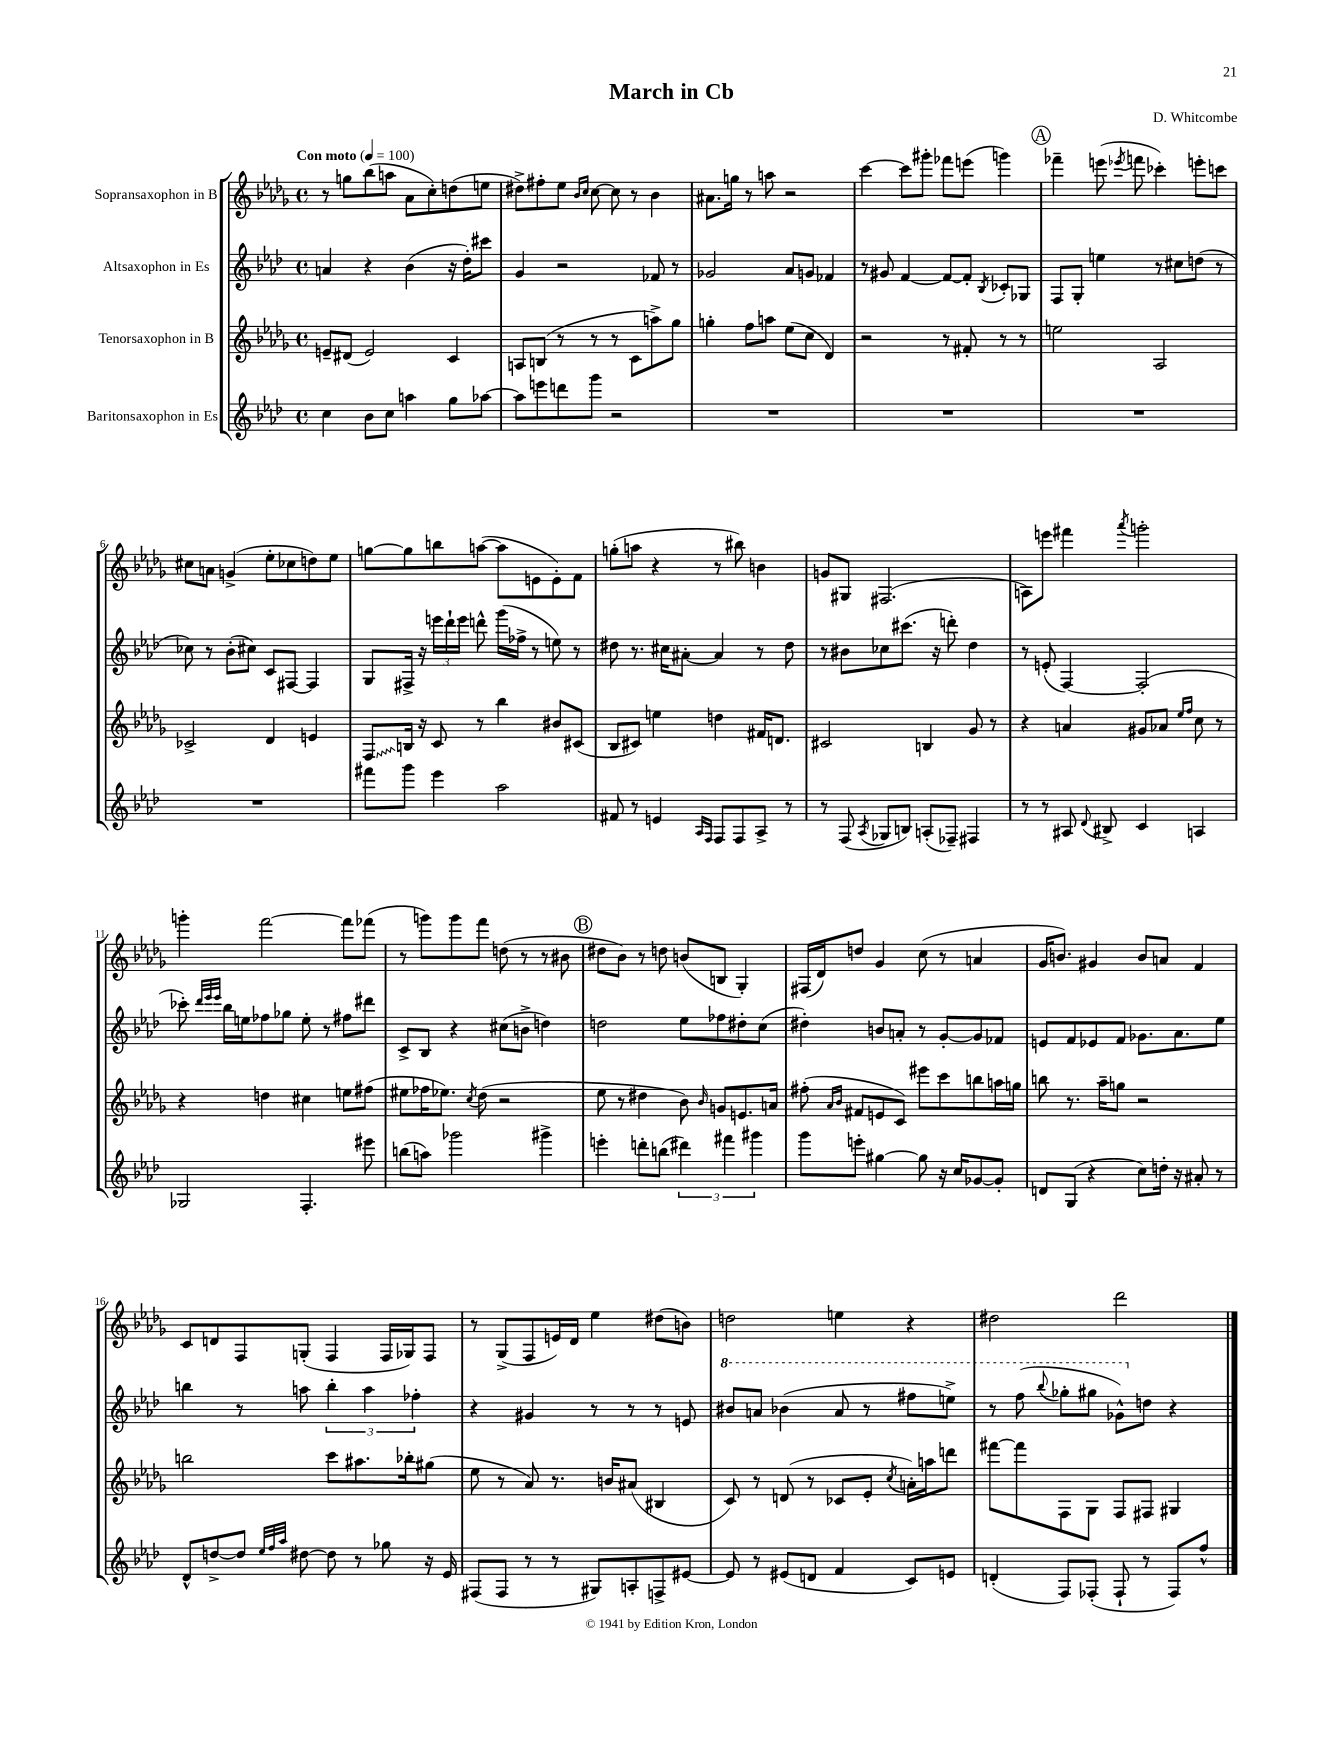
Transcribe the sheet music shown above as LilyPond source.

\header { title = "March in Cb" composer = "D. Whitcombe" }
<<
\new StaffGroup <<
\new Staff = "s0" \with { instrumentName = "Sopransaxophon in B" } {
    \clef treble \key des \major \defaultTimeSignature \time 4/4 \tempo "Con moto" 4 = 100
    \autoBeamOff r8 g''8[ bes''8( a''8] aes'8[ c''8-.) d''8( e''8] |
    dis''8[->) fis''8-. ees''8] \grace { bes'16[ c''16] } c''8~ c''8 r8 bes'4 |
    ais'8.[ g''16] r8 a''8 r2 |
    c'''4~ c'''8[ gis'''8]-. fes'''8[ e'''8]( g'''4) |
    \mark \markup { \circle "A" } fes'''4-- e'''8( \acciaccatura { ees'''8 } f'''8 ces'''4-.) e'''8[-. c'''8] |
    cis''8[ a'8] g'4->( ees''8[-. ces''8 d''8) ees''8] |
    g''8[~ g''8 b''8 a''8]~( a''8[ e'8 e'8-.) f'8] |
    g''8[-.( a''8] r4 r8 bis''8) b'4 |
    g'8[ gis8] fis2.( |
    a8[) e'''8] fis'''4 \acciaccatura { aes'''8 } g'''2-. |
    g'''4-. f'''2~ f'''8[ fes'''8]( |
    r8 g'''8[) g'''8 f'''8] d''8( r8 r8 bis'8 |
    \mark \markup { \circle "B" } dis''8[ bes'8]) r8 d''8 b'8[( b8] ges4-.) |
    fis16[( des'16) d''8] ges'4 c''8( r8 a'4 |
    ges'16[ b'8.]) gis'4 b'8[ a'8] f'4 |
    c'8[ d'8 f8 g8]-.( f4 f16[ ges16) f8] |
    r8 ges8[->( f8 e'16) des'16] ees''4 dis''8[( b'8]) |
    d''2 e''4 r4 |
    dis''2 des'''2 \bar "|." |
}
\new Staff = "s1" \with { instrumentName = "Altsaxophon in Es" } {
    \clef treble \key aes \major \defaultTimeSignature \time 4/4
    \autoBeamOff a'4 r4 bes'4( r16 des''16[-.) cis'''8] |
    g'4 r2 fes'8 r8 |
    ges'2 aes'8[ g'8] fes'4 |
    r8 gis'8 f'4~ f'8[~ f'8]-. \acciaccatura { bes8 } ces'8[-. ges8] |
    \mark \markup { \circle "A" } f8[ g8]-. e''4 r8 cis''8[ d''8]( r8 |
    ces''8) r8 bes'8[-.( cis''8]) c'8[ fis8]~ fis4 |
    g8[ fis16]-> r16 \tuplet 3/2 { e'''16[ des'''16-! e'''16] } d'''8-^ g'''16[( fes''16]-> r8 e''8) r8 |
    dis''8 r8. cis''16[ ais'8]~-. ais'4 r8 dis''8 |
    r8 bis'8[ ces''8 cis'''8.]( r16 d'''8-.) des''4 |
    r8 e'8-.( f4~) f2-.( |
    ces'''8-.) \grace { des'''32[ ees'''32 ees'''32] } bes''16[ e''16 fes''8 ges''8] e''8-. r8 fis''8[ dis'''8] |
    c'8[-> bes8] r4 cis''8[( b'8]-> d''4) |
    \mark \markup { \circle "B" } d''2 ees''8[ fes''8 dis''8-. c''8]( |
    dis''4-.) b'8[ a'8]-. r8 g'8[~-. g'8 fes'8] |
    e'8[ f'8 ees'8 f'8] ges'8.[ aes'8. ees''8] |
    b''4 r8 a''8 \tuplet 3/2 { b''4-. a''4 fes''4-. } |
    r4 gis'4 r8 r8 r8 e'8 |
    \ottava #1 bis''8[ a''8] bes''4( a''8 r8 fis'''8[ e'''8]->) |
    r8 f'''8( \appoggiatura { bes'''8 } ges'''8[-. gis'''8] ges''8[-^) \ottava #0 d''8] r4 \bar "|." |
}
\new Staff = "s2" \with { instrumentName = "Tenorsaxophon in B" } {
    \clef treble \key des \major \defaultTimeSignature \time 4/4
    \autoBeamOff e'8[-- dis'8]( e'2) c'4 |
    a8[ b8]( r8 r8 r8 c'8[ a''8->) ges''8] |
    g''4-. f''8[ a''8] ees''8[( c''8] des'4) |
    r2 r8 fis'8-. r8 r8 |
    \mark \markup { \circle "A" } e''2 aes2 |
    ces'2-> des'4 e'4 |
    \once \override Glissando.style = #'zigzag f8[\glissando b16] r16 c'8 r8 bes''4 bis'8[ cis'8]( |
    bes8[ cis'8]) e''4 d''4 fis'16[ d'8.] |
    cis'2 b4 ges'8 r8 |
    r4 a'4 gis'8[ aes'8] \grace { ees''16[ f''16] } c''8 r8 |
    r4 d''4 cis''4 e''8[ fis''8]( |
    eis''8[ fes''16 ees''8.]) \acciaccatura { c''8 } des''8( r2 |
    \mark \markup { \circle "B" } ees''8 r8 dis''4 bes'8) \grace { bes'16 } g'8[ e'8. a'16] |
    fis''8-.( \grace { aes'16[ bes'16] } fis'8[ e'8 c'8]) eis'''8[ c'''8 b''8 a''16 g''16] |
    b''8 r8. aes''16[-- g''8] r2 |
    b''2 c'''8[ ais''8. bes''16-. gis''8]( |
    ees''8 r8 aes'8) r8. b'16[ ais'8]( bis4 |
    c'8) r8 d'8( r8 ces'8[ ees'8]-. \acciaccatura { c''8 } a'16[-.) a''16 d'''8] |
    fis'''8[~ fis'''8 f8 ges8] f8[ fis8] gis4 \bar "|." |
}
\new Staff = "s3" \with { instrumentName = "Baritonsaxophon in Es" } {
    \clef treble \key aes \major \defaultTimeSignature \time 4/4
    \autoBeamOff c''4 bes'8[ c''8] a''4 g''8[ aes''8]~ |
    aes''8[ e'''8 d'''8 g'''8] r2 |
    R1 |
    R1 |
    \mark \markup { \circle "A" } R1 |
    R1 |
    fis'''8[ g'''8] ees'''4 aes''2 |
    fis'8 r8 e'4 \grace { aes16[ f16] } f8[ f8 aes8]-> r8 |
    r8 f8( \acciaccatura { aes8 } ges8[ b8]) a8[-.( fes8]--) fis4 |
    r8 r8 ais8 \appoggiatura { des'8 } bis8-> c'4 a4 |
    ges2 f4.-. eis'''8 |
    b''8[( a''8]) ges'''2 gis'''4-> |
    \mark \markup { \circle "B" } e'''4-. d'''8[-. b''8]( \tuplet 3/2 { dis'''4) fis'''4 gis'''4 } |
    g'''8[ e'''8]-. gis''4~ gis''8 r16 c''16[ ges'8~ ges'8]-. |
    d'8[ g8]( r4 c''8[) d''16]-. r16 ais'8-. r8 |
    des'8[-^ d''8~-> d''8] \grace { ees''32[ f''32 aes''32] } dis''8~ dis''8 r8 ges''8 r16 ees'16 |
    fis8[( fis8] r8 r8 gis8[) a8-. f8-> eis'8]~ |
    eis'8 r8 eis'8[( d'8] f'4 c'8[) e'8] |
    d'4-.( f8[) fes8]-.( fes8-! r8 fes8[) f''8]-^ \bar "|." |
}
>>
>>
